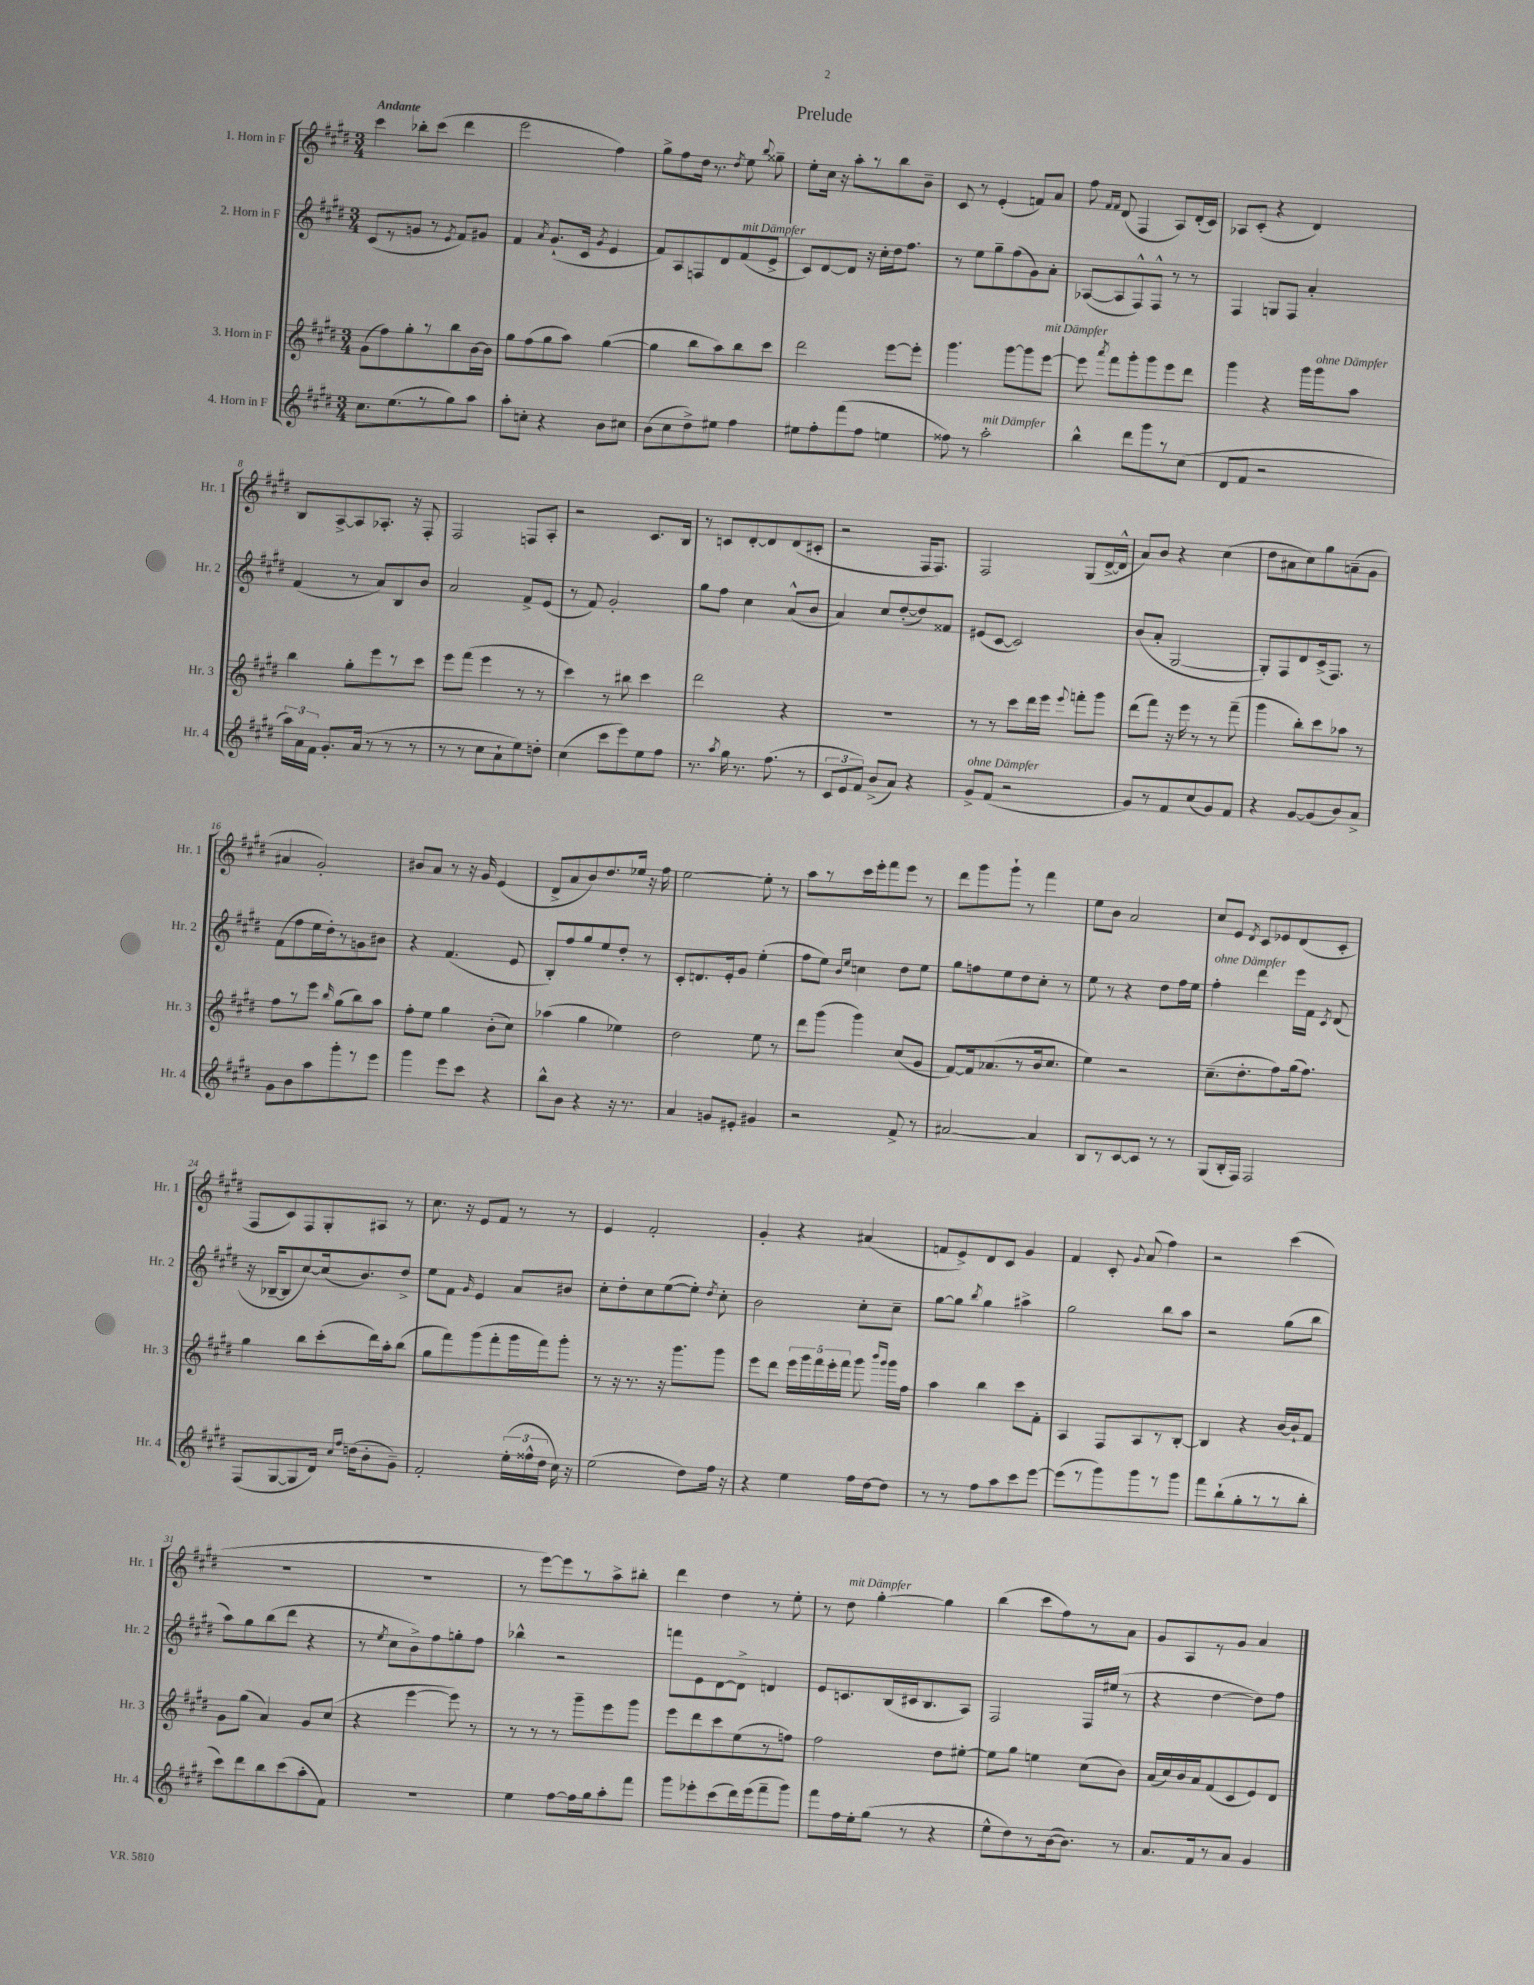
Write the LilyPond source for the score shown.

\header { title = "Prelude" }
<<
\new StaffGroup <<
\new Staff = "s0" \with { instrumentName = "1. Horn in F" shortInstrumentName = "Hr. 1" } {
    \clef treble \key e \major \numericTimeSignature \time 3/4 \tempo "Andante"
    \autoBeamOff cis'''4 bes''8[-. cis'''8]( dis'''4 |
    e'''2 fis''4) |
    gis''8[-> fis''8 dis''16] r8. \acciaccatura { dis''8 } e''8 \appoggiatura { b''8 } gisis''8-- |
    e''8[-. cis''16] r16 a''8[-. r8 b''8 b'8]-- |
    cis'8 r8 e'4-.( f'8[) a'8] |
    fis''8 \grace { fis'16[ fis'16] } dis'8( fis4 a8[) dis'16-.( cis'16]) |
    aes8[ cis'8]-.( r4 dis'4) |
    b8[ a8~-> a8 aes8.]-. r16 fis8-. |
    fis2 f8[ a8]-. |
    r2 cis'8.[ b16] |
    r8 c'8[ dis'8~-. dis'8 dis'8( cis'8]-. |
    r2 fis16[ fis8.]) |
    fis2 gis8[( dis'16~-> dis'16]-^ |
    a'8[) b'8] r4 cis''4( |
    dis''8[ ais'8 cis''8) gis''8 a'8--( gis'8] |
    ais'4 gis'2-.) |
    bis'8[ a'8] r8 r16 gis'16 e'4( |
    dis'8[-> a'8 b'8) dis''8. ees''16] r16 fis''16 |
    e''2~ e''8-. r8 |
    a''8[ r8 cis'''16 e'''16-. fis'''8 e'''8] r8 |
    dis'''8[ gis'''8 gis'''8]-! r8 fis'''4 |
    e''8[ b'8] a'2 |
    cis''8[ e'8] \acciaccatura { dis'8 } cis'8[ ees'8 dis'8( cis'8]-. |
    fis8[ cis'8) fis8 gis8-. ais8] r8 |
    cis''8. r16 e'8[ fis'8] r8 r8 |
    e'4 fis'2-. |
    gis'4-. r4 ais'4( |
    f'8[ e'8->) dis'8 cis'8] gis'4 |
    fis'4 cis'8-. \appoggiatura { gis'8 } a'8( fis''4) |
    r2 cis'''4( |
    R2. |
    R2. |
    r8 e'''8[~) e'''8 r8 a''8-> bis''8]-. |
    dis'''4 dis''4 r8 e''8-. |
    r8 dis''8^\markup { \italic "mit Dämpfer" } gis''4~-. gis''4 |
    b''4( cis'''8[ fis''8) r8 a'8] |
    gis'8[ a8 r8 gis'8] a'4 \bar "|." |
}
\new Staff = "s1" \with { instrumentName = "2. Horn in F" shortInstrumentName = "Hr. 2" } {
    \clef treble \key e \major \numericTimeSignature \time 3/4
    \autoBeamOff cis'8[( r8 g'8] r8 \acciaccatura { e'8 } fis'8[) gis'8] |
    fis'4 \acciaccatura { a'8 } gis'8.[-!( cis'16] \acciaccatura { gis'8 } e'4 |
    fis'8[) a8 f8 dis'8 fis'8^\markup { \italic "mit Dämpfer" }( e'8]-> |
    cis'8[) dis'8~ dis'8] r16 cis''16[-. dis''16 fis''8.] |
    r8 e''8[ gis''8-- fis''8( gis'8) a'8]-. |
    aes8[~( aes8 fis8-^) fis8]-^ r8 r8 |
    fis4 g8[ fis8] a'4-. |
    fis'4( r8 a'8[) b8 b'8] |
    a'2 fis'8[-> e'8]( |
    r8 fis'8) gis'2-. |
    gis''8[ fis''8] cis''4 a'8[-^( b'8] |
    a'4) cis''8[ dis''8~-.( dis''8) fisis'8] |
    eis'8[( cis'8]~ cis'2) |
    b'8[( a'8]-. gis2~ |
    gis8[-.) fis8 dis'8 cis'16->( fis8.]) r8 |
    fis'8[( fis''8 e''16 dis''16-.) r8 g'8 bis'8] |
    r4 fis'4.( e'8 |
    b8[-.) fis''8 gis''8 e''8 dis''8]-. r8 |
    cis'8[-. d'8. e'16-. gis'8] e''4-.( |
    fis''8[ e''8]) \grace { b'16[ e''16] } c''4 dis''8[ e''8] |
    gis''8[ f''8 e''8 dis''8 cis''8]-. r8 |
    e''8 r8 r4 dis''8[ fis''16 e''16] |
    fis''4-.^\markup { \italic "ohne Dämpfer" } dis'''4 e'''16[ fis'16] \acciaccatura { cis'8 } dis'8( |
    r16 bes16[~-- bes8 cis''8~) cis''16( b'8.) dis''8]-> |
    e''8[ fis'8] \grace { gis'16 } e'4 a'8[ bis'8] |
    cis''8[-. dis''8-. cis''8 e''8~( e''8]-.) \acciaccatura { dis''8 } cis''8-. |
    b'2 cis''8[-. cis''8]-- |
    gis''8[~ gis''8] \acciaccatura { b''8 } gis''4 ais''4-> |
    gis''2 b''8[ a''8] |
    r2 gis''8[( b''8] |
    a''8[) gis''8 b''8( dis'''8] r4 |
    r8 \acciaccatura { e''8 } cis''8[ b'8->) fis''8 g''8-. fis''8] |
    bes''4-^ r2 |
    f'''8[ e'8 dis'8~ dis'8]-> d'4 |
    e'8[ c'8. b16( cis'16 b8. a8]) |
    fis2 fis16[ eis''16]( r8 |
    r4 dis''4~ dis''8[) fis''8] \bar "|." |
}
\new Staff = "s2" \with { instrumentName = "3. Horn in F" shortInstrumentName = "Hr. 3" } {
    \clef treble \key e \major \numericTimeSignature \time 3/4
    \autoBeamOff gis'8[( fis''8) gis''8-. r8 b''8 b'16~ b'16] |
    gis''8[ fis''8( gis''8 a''8]) gis''4~( |
    gis''4 b''8[ a''8) b''8 cis'''8] |
    dis'''2 e'''8[~ e'''8]-. |
    gis'''4. gis'''8[~ gis'''8 e'''8]~^\markup { \italic "mit Dämpfer" } |
    e'''8 \acciaccatura { a'''8 } fis'''8[ gis'''8-. gis'''8 e'''8 dis'''8] |
    gis'''4 r4 gis'''16[ gis'''16^\markup { \italic "ohne Dämpfer" } a''8] |
    b''4 gis''8[-. e'''8 r8 cis'''8] |
    e'''8[ fis'''8]( e'''4 r8 r8 |
    cis'''4) r8 bis''8 cis'''4 |
    dis'''2 r4 |
    R2. |
    r8 r8 cis'''8[ dis'''16 e'''16] \appoggiatura { e'''8 } f'''8[-. gis'''8] |
    dis'''8[( fis'''8]) r16 e'''16 r8 r8 fis'''8--( |
    gis'''4 b''8[-.) cis'''8 aes''8] r8 |
    fis''8[ r8 e'''8] \grace { b''16 } gis''8[( b''8) a''8] |
    fis''8[-. e''8] gis''4 b'8[-.( cis''8]) |
    aes''4( gis''4 ees''4) |
    dis''2 e''8 r8 |
    dis'''8[ gis'''8]( gis'''4) cis''8[( gis'8] |
    fis'8[~) fis'16 aes'8.( r8 b'16 cis''8.] |
    e''4) r2 |
    cis''8.[--( dis''8.-. fis''8) gis''16( fis''8.]) |
    gis''4 b''8[ cis'''8-.( dis'''16) a''16-. b''8]( |
    gis''8[ fis'''8) gis'''8( fis'''8-. gis'''16 fis'''16) gis'''8]-. |
    r8 r16 r8. r16 gis'''8.[ gis'''8] |
    e'''8[ dis'''8] \tuplet 5/4 { e'''16[ gis'''16 fis'''16 e'''16-. fis'''16] } gis'''8 \grace { b'''16[ gis'''16] } gis'''16[ fis''16] |
    a''4 b''4 cis'''8[ fis'8]-. |
    a4 fis8[ a8 r8 b8]~-. |
    b4 r4 b'16[~ b'16-! fis'8] |
    gis'8[ gis''8]( a'4) gis'8[ cis''8]( |
    r4 e'''4~ e'''8) r8 |
    r8 r8 r8 gis'''8[-- e'''8 gis'''8] |
    e'''8[ dis'''8 cis'''8 e''8( r8 f''8]) |
    fis''2 dis''8[ eis''8]~-. |
    eis''8[ gis''8] e''4 cis''8[( b'8]) |
    a'16[( cis''16) b'16 a'16 fis'8( cis'8 e'8) dis'8] \bar "|." |
}
\new Staff = "s3" \with { instrumentName = "4. Horn in F" shortInstrumentName = "Hr. 4" } {
    \clef treble \key e \major \numericTimeSignature \time 3/4
    \autoBeamOff cis''8.[ e''8.( r8 gis''8) a''8] |
    a''8[-. c''8]-. r4 b'8[ cis''8] |
    b'8[( cis''8 dis''8->) eis''8] fis''4 |
    eis''8[ fis''8-. fis'''8( fis''8] e''4 |
    fisis''8) r8 a''2-.^\markup { \italic "mit Dämpfer" } |
    b''4-^ dis'''8[ gis'''8 r8 cis''8]( |
    dis'8[ fis'8] r2 |
    \tuplet 3/2 { a''16[) a'16 fis'16] } gis'8.[-. a'16]( r8 r8 r8 |
    r8 r8 cis''8[ a'8-! e''8) d''8]-. |
    cis''4( cis'''8[ e'''8) e''8 fis''8] |
    r8. \acciaccatura { a''8 } gis''16 r8. fis''8.( r8 |
    \tuplet 3/2 { cis'8[ e'8 fis'8]) } b'8[->( a'8]) r4 |
    gis'8[->^\markup { \italic "ohne Dämpfer" } fis'8]( r2 |
    gis'8[) r8 fis'8 cis''8( gis'8) fis'8] |
    r4 gis'8[~ gis'8( b'8) a'8]-> |
    gis'8[ b'8 a''8 gis'''8-. r8 e'''8] |
    gis'''4 e'''8[ cis'''8] r4 |
    b''8[-^ b'8] r4 r16 r8. |
    a'4 g'8[ eis'8]-. gis'4 |
    r2 fis'8-> r8 |
    ais'2~ ais'4 |
    b8[ r8 cis'8~ cis'8] r8 r8 |
    gis8[( b16-. fis16]) fis2 |
    fis8[( gis8~ gis8 dis'16]) \grace { cis''16[ fis''16] } d''16[( b'8-. gis'8]--) |
    fis'2-. \tuplet 3/2 { e''16[-.( fisis''16-^ dis''16] } cis''16) r16 |
    e''2( dis''8[) fis''16] r16 |
    r4 e''4 fis''16[ dis''16~ dis''8] |
    r8 r8 fis''8[ a''8 cis'''8 e'''8]~ |
    e'''8[( r8 gis'''8) gis'''8 r8 gis'''8] |
    fis'''8[ b''8-!( gis''8-. r8 r8 b''8]-. |
    cis'''8[) dis'''8 b''8 cis'''8( a''8-. fis'8]) |
    R2. |
    e''4 fis''8[~ fis''16 gis''16 a''8-. fis'''8] |
    gis'''8[ ees'''8-. cis'''8( dis'''16) ees'''16( fis'''8-- gis'''8]) |
    fis'''8[ fis''16 e''16-. gis''8]( r8 r4 |
    e''8[-^ dis''8) r8 b'16~( b'8.]) r8 |
    a'8.[ fis'16 r8 a'8] gis'4 \bar "|." |
}
>>
>>
